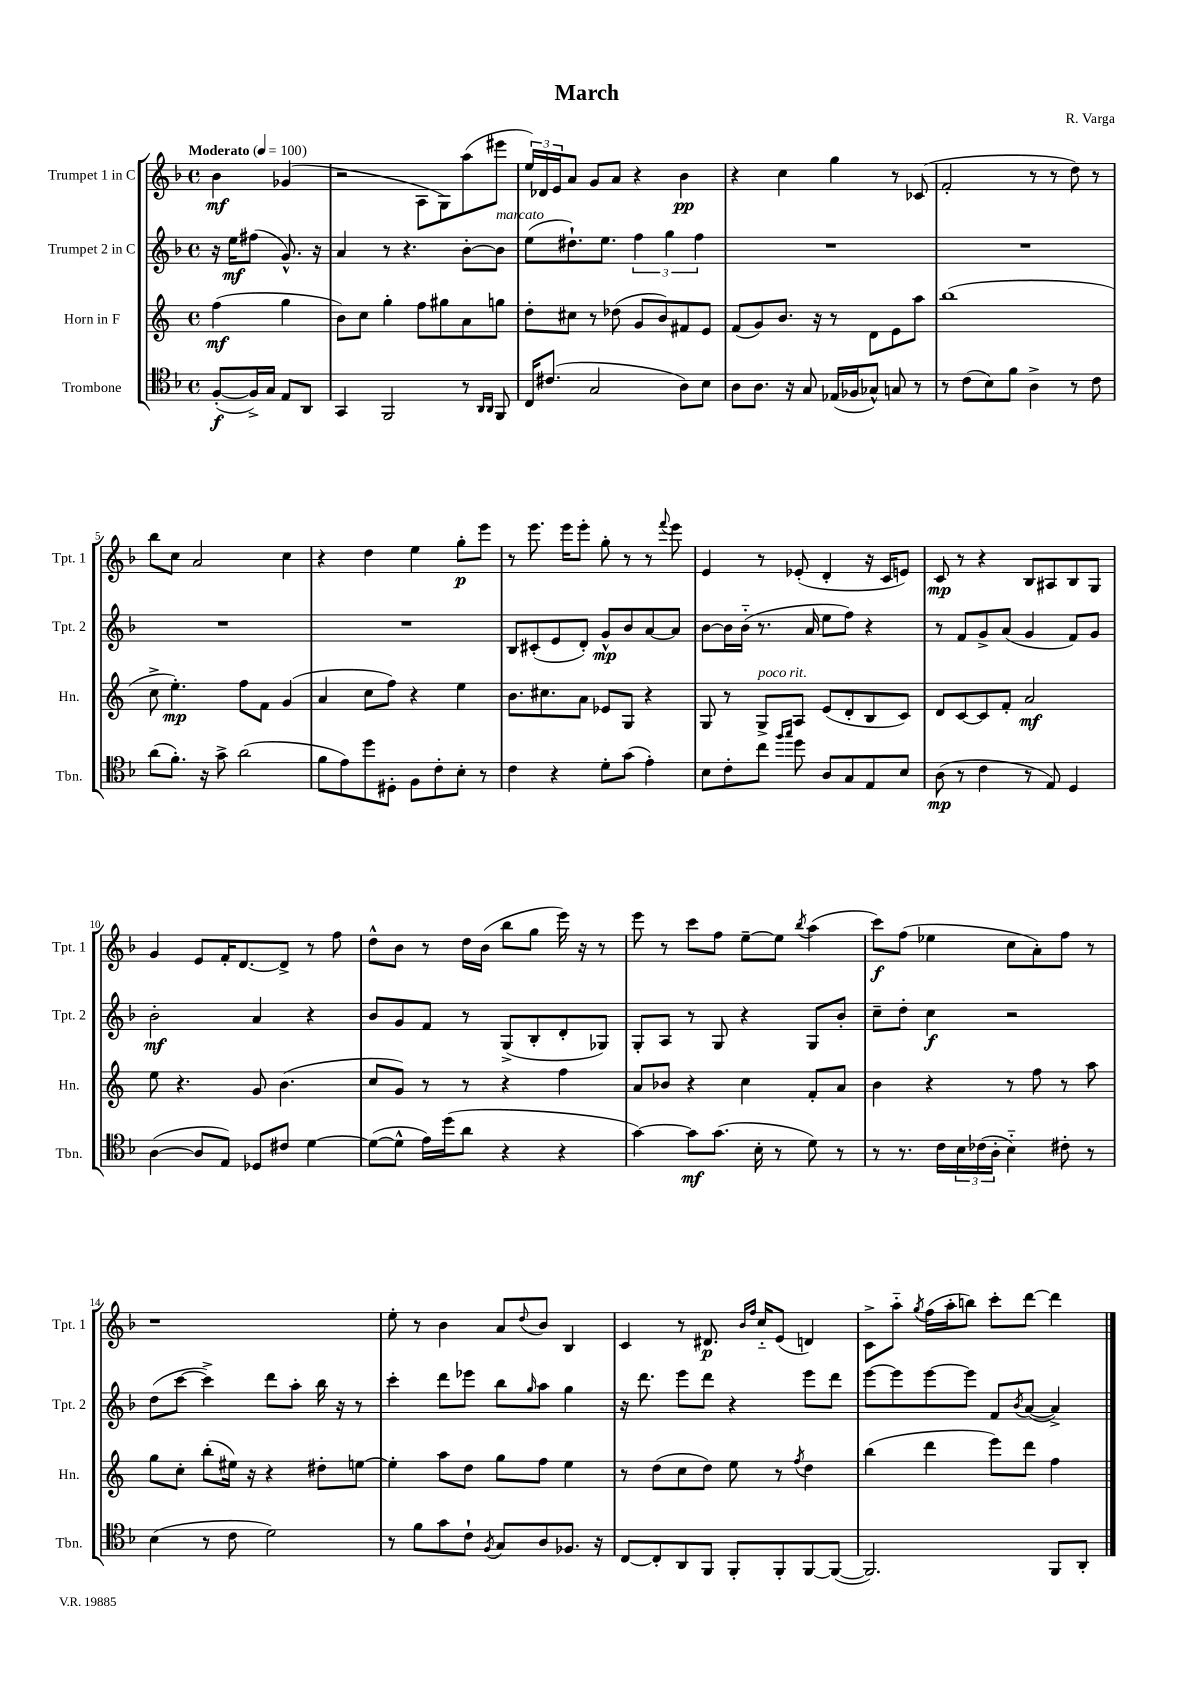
\header { title = "March" composer = "R. Varga" }
<<
\new StaffGroup <<
\new Staff = "s0" \with { instrumentName = "Trumpet 1 in C" shortInstrumentName = "Tpt. 1" } {
    \clef treble \key f \major \defaultTimeSignature \time 4/4 \partial 2 \tempo "Moderato" 4 = 100
    bes'4\mf ges'4( |
    r2 a8 g8) a''8( eis'''8 |
    \tuplet 3/2 { e''16) des'16 e'16 } a'8 g'8 a'8 r4 bes'4\pp |
    r4 c''4 g''4 r8 ces'8( |
    f'2-. r8 r8 d''8) r8 |
    bes''8 c''8 a'2 c''4 |
    r4 d''4 e''4 g''8-.\p e'''8 |
    r8 e'''8. e'''16 e'''8-. g''8-. r8 r8 \appoggiatura { f'''8 } e'''8 |
    e'4 r8 ees'8-.( d'4-. r16 c'16 e'8) |
    c'8\mp r8 r4 bes8 ais8 bes8 g8 |
    g'4 e'8 f'16-. d'8.~ d'8-> r8 f''8 |
    d''8-^ bes'8 r8 d''16 bes'16( bes''8 g''8 e'''16) r16 r8 |
    e'''8 r8 c'''8 f''8 e''8~-- e''8 \acciaccatura { bes''8 } a''4( |
    c'''8\f) f''8( ees''4 c''8 a'8-.) f''8 r8 |
    r1 |
    e''8-. r8 bes'4 a'8 \appoggiatura { d''8 } bes'8 bes4 |
    c'4 r8 dis'8.\p \grace { bes'16 f''16 } c''16-_ e'8( d'4) |
    c'8-> a''8-_ \acciaccatura { g''8 } f''16( a''16-. b''8) c'''8-. d'''8~ d'''4 \bar "|." |
}
\new Staff = "s1" \with { instrumentName = "Trumpet 2 in C" shortInstrumentName = "Tpt. 2" } {
    \clef treble \key f \major \defaultTimeSignature \time 4/4 \partial 2
    r16 e''16\mf fis''8( g'8.-^) r16 |
    a'4 r8 r4. bes'8~-. bes'8^\markup { \italic "marcato" } |
    e''8( dis''8.-!) e''8. \tuplet 3/2 { f''4 g''4 f''4 } |
    R1 |
    R1 |
    R1 |
    R1 |
    bes8 cis'8-.( e'8 d'8-.) g'8-^\mp bes'8 a'8~ a'8 |
    bes'8~ bes'16 bes'16-_( r8. a'16 e''8 f''8) r4 |
    r8 f'8 g'8-> a'8( g'4 f'8) g'8 |
    bes'2-.\mf a'4 r4 |
    bes'8 g'8 f'8 r8 g8->( bes8-. d'8-. ges8) |
    g8-. a8 r8 g8 r4 g8 bes'8-. |
    c''8-- d''8-. c''4\f r2 |
    d''8( c'''8~ c'''4->) d'''8 a''8-. bes''16 r16 r8 |
    c'''4-. d'''8 ees'''8 bes''8 \grace { g''16 } a''8 g''4 |
    r16 d'''8. e'''8 d'''8 r4 e'''8 d'''8 |
    e'''8~ e'''8 e'''8~ e'''8 f'8 \acciaccatura { bes'8 } a'8~( a'4->) \bar "|." |
}
\new Staff = "s2" \with { instrumentName = "Horn in F" shortInstrumentName = "Hn." } {
    \clef treble \key c \major \defaultTimeSignature \time 4/4 \partial 2
    f''4\mf( g''4 |
    b'8) c''8 g''4-. f''8 gis''8 a'8 g''8 |
    d''8-. cis''8 r8 des''8( g'8 b'8) fis'8 e'8 |
    f'8( g'8) b'8. r16 r8 d'8 e'8 a''8 |
    b''1( |
    c''8-> e''4.-.\mp) f''8 f'8 g'4( |
    a'4 c''8 f''8) r4 e''4 |
    b'8. cis''8. a'8 ees'8 g8 r4 |
    g8 r8 g8->^\markup { \italic "poco rit." } a8 e'8( d'8-. b8 c'8) |
    d'8 c'8~ c'8 f'8-. a'2\mf |
    e''8 r4. g'8 b'4.( |
    c''8 g'8) r8 r8 r4 f''4 |
    a'8 bes'8 r4 c''4 f'8-. a'8 |
    b'4 r4 r8 f''8 r8 a''8 |
    g''8 c''8-. b''8-.( eis''16) r16 r4 dis''8-. e''8~ |
    e''4-. a''8 d''8 g''8 f''8 e''4 |
    r8 d''8( c''8 d''8) e''8 r8 \acciaccatura { f''8 } d''4 |
    b''4( d'''4 e'''8) d'''8 f''4 \bar "|." |
}
\new Staff = "s3" \with { instrumentName = "Trombone" shortInstrumentName = "Tbn." } {
    \clef tenor \key f \major \defaultTimeSignature \time 4/4 \partial 2
    f8~-.\f( f16->) g16 e8 a,8 |
    g,4 f,2 r8 \grace { a,16 a,16 } f,8 |
    c16 cis'8.( g2 a8) bes8 |
    a8 a8. r16 g8 ees16( fes16 ges8-^) g8 r8 |
    r8 c'8( bes8) f'8 a4-> r8 c'8 |
    a'8( f'8.-.) r16 g'8-> a'2( |
    f'8 e'8) d''8 dis8-. f8 c'8-. bes8-. r8 |
    c'4 r4 d'8-. g'8( e'4-.) |
    bes8 c'8-. c''8 \grace { f''16 g''16 } d''8 a8 g8 e8 bes8 |
    a8\mp( r8 c'4 r8 e8) d4 |
    a4~( a8 e8) des8 cis'8 d'4~ |
    d'8~( d'8-^ e'16) d''16( a'8 r4 r4 |
    g'4~) g'8\mf g'8.( bes16-. r8 d'8) r8 |
    r8 r8. c'16 \tuplet 3/2 { bes16 ces'16( a16-. } bes4-_) cis'8-. r8 |
    bes4( r8 c'8 d'2) |
    r8 f'8 g'8 c'8-! \acciaccatura { f8 } g8 a8 fes8. r16 |
    c8~ c8-. a,8 f,8 f,8-. f,8-. f,8~ f,8~( |
    f,2.) f,8 a,8-. \bar "|." |
}
>>
>>
